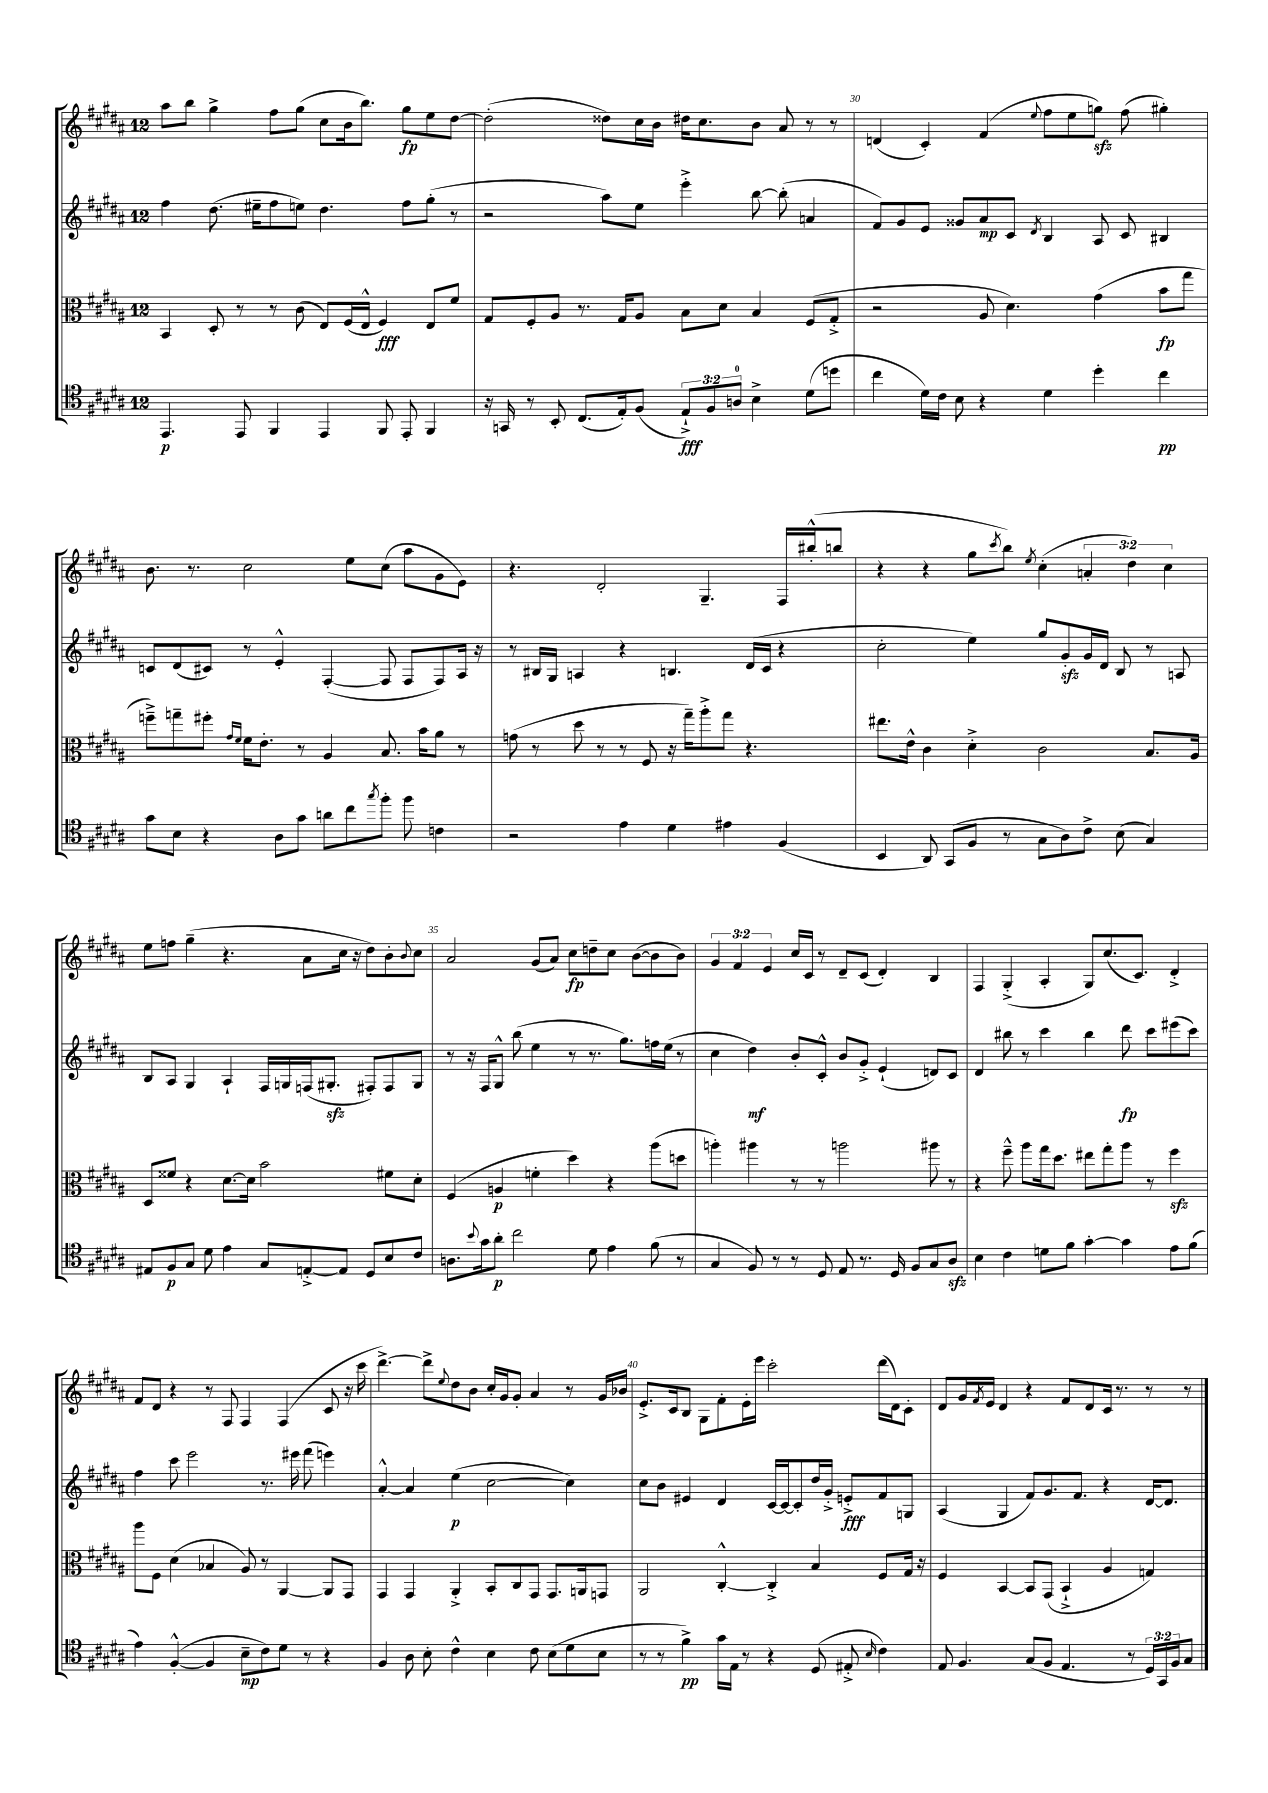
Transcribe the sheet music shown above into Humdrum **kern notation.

**kern	**dynam	**kern	**dynam	**kern	**dynam	**kern	**dynam
*part4	*part4	*part3	*part3	*part2	*part2	*part1	*part1
*staff4	*staff4	*staff3	*staff3	*staff2	*staff2	*staff1	*staff1
*clefC4	*	*clefC3	*	*clefG2	*	*clefG2	*
*k[f#c#g#d#a#]	*	*k[f#c#g#d#a#]	*	*k[f#c#g#d#a#]	*	*k[f#c#g#d#a#]	*
*M12/8	*	*M12/8	*	*M12/8	*	*M12/8	*
=28	=28	=28	=28	=28	=28	=28	=28
4.EE/	p	4BB/	.	4ff#\	.	8aa#\L	.
.	.	.	.	.	.	8bb\J	.
.	.	8D#'/	.	(8.dd#\	.	4gg#^\	.
8EE/	.	8r	.	.	.	.	.
.	.	.	.	16ee#X~\KL	.	.	.
4FF#/	.	8r	.	8ff#\	.	8ff#\L	.
.	.	(8c#\	.	8een\J)	.	(8gg#\J	.
4EE/	.	8E/L)	.	4.dd#\	.	8cc#\L	.
.	.	(16F#/L	.	.	.	16b\k	.
.	.	16E^^/JJ	.	.	.	8.bb\J)	.
8FF#/	.	4F#/)	fff	.	.	.	.
8EE'/	.	.	.	8ff#\L	.	8gg#\L	fp
4FF#/	.	8E/L	.	(8gg#'\J	.	8ee\	.
.	.	8f#/J	.	8r	.	[8dd#\J	.
=29	=29	=29	=29	=29	=29	=29	=29
16r	.	8G#/L	.	2r	.	(2dd#'\]	.
16GGn/	.	.	.	.	.	.	.
8r	.	8F#'/	.	.	.	.	.
8BB'/	.	8A#/J	.	.	.	.	.
(8.C#/L	.	8.r	.	.	.	.	.
.	.	.	.	8aa#\L)	.	8dd##X\L)	.
16E'/k)	.	16G#/KL	.	.	.	.	.
(8F#/J	.	8A#/J	.	8ee\J	.	16cc#\L	.
.	.	.	.	.	.	16b\JJ	.
12E`^/L)	fff	8B\L	.	4eee'^\	.	16dd#X\KL	.
.	.	.	.	.	.	8.cc#\	.
12F#/	.	.	.	.	.	.	.
.	.	8d#\J	.	.	.	.	.
12An/J	.	.	.	.	.	.	.
4B^\	.	4B/	.	[8bb\	.	8b\J	.
.	.	.	.	(8bb'\]	.	8a#/	.
(8d#\L	.	(8F#/L	.	4an/	.	8r	.
8ddn\J	.	8G#'^/J	.	.	.	8r	.
=30	=30	=30	=30	=30	=30	=30	=30
4cc#\	.	2r	.	8f#/L)	.	(4dn/	.
.	.	.	.	8g#/	.	.	.
16d#\LL)	.	.	.	8e/J	.	4c#'/)	.
16c#\JJ	.	.	.	.	.	.	.
8B\	.	.	.	8g##X/L	.	.	.
4r	.	8A#/	.	8a#/	mp	(4f#/	.
.	.	4.d#\)	.	8c#/J	.	.	.
.	.	.	.	8qd#/	.	8qqee/	.
4d#\	.	.	.	4B/	.	8ff#\L	.
.	.	.	.	.	.	8ee\	.
4dd#'\	.	(4g#\	.	8A#/	.	8ggnzz\J)	.
.	.	.	.	8c#/	.	(8ff#\	.
4cc#\	pp	8b\L	fp	4B#X/	.	4gg#X'\)	.
.	.	8gg#\J	.	.	.	.	.
!!LO:LB:g=z
=31	=31	=31	=31	=31	=31	=31	=31
8g#\L	.	8ffn~^\L)	.	8cn/L	.	8.b\	.
8B\J	.	8ggn~\	.	(8d#/	.	.	.
.	.	.	.	.	.	8.r	.
4r	.	8ff#X'\J	.	8c#X/J)	.	.	.
.	.	16qqg#/LL	.	.	.	.	.
.	.	16qqf#/JJ	.	.	.	.	.
.	.	16f#\KL	.	8r	.	2cc#\	.
.	.	8.e'\J	.	.	.	.	.
8A#\L	.	.	.	4e'^^/	.	.	.
8g#\J	.	8r	.	.	.	.	.
8an\L	.	4A#/	.	([4F#'/	.	.	.
8cc#\	.	.	.	.	.	8ee\L	.
8qgg#/	.	.	.	.	.	.	.
8ff#'\J	.	8.B/	.	8F#/]	.	(8cc#\J	.
8ff#\	.	.	.	8F#/L	.	8aa#\L	.
.	.	16b\KL	.	.	.	.	.
4cn\	.	8a#\J	.	8F#/)	.	8g#\	.
.	.	8r	.	16A#/Jk	.	8e\J)	.
.	.	.	.	16r	.	.	.
=32	=32	=32	=32	=32	=32	=32	=32
2r	.	(8gn\	.	8r	.	4.r	.
.	.	8r	.	16B#X/LL	.	.	.
.	.	.	.	16G#/JJ	.	.	.
.	.	8dd#\	.	4An/	.	.	.
.	.	8r	.	.	.	2d#'/	.
4e\	.	8r	.	4r	.	.	.
.	.	8F#/	.	.	.	.	.
4d#\	.	16r	.	4.Bn/	.	.	.
.	.	16gg#~\KL)	.	.	.	.	.
.	.	8aa#'^\	.	.	.	4.G#~/	.
4e#X\	.	8gg#\J	.	.	.	.	.
.	.	4.r	.	(16d#/LL	.	.	.
.	.	.	.	16c#/JJ	.	.	.
(4F#/	.	.	.	4r	.	16F#/LL	.
.	.	.	.	.	.	(16bb#X'^^/J	.
.	.	.	.	.	.	8bbn/J	.
=33	=33	=33	=33	=33	=33	=33	=33
4BB/	.	8.ee#X\L	.	2cc#'\	.	4r	.
.	.	16e^^\Jk	.	.	.	.	.
8AA#/)	.	4c#\	.	.	.	4r	.
(8GG#/L	.	.	.	.	.	.	.
8F#/J	.	4d#'^\	.	4ee\)	.	8gg#\L	.
.	.	.	.	.	.	8qccc#/	.
8r	.	.	.	.	.	8bb\J)	.
.	.	.	.	.	.	8qee/	.
8G#\L	.	2c#\	.	8gg#/L	.	(4cc#'\	.
8A#\)	.	.	.	8g#zz'/	.	.	.
8c#^\J	.	.	.	16g#/L	.	6an'/	.
.	.	.	.	16d#/JJ	.	.	.
(8B\	.	.	.	8B/	.	.	.
.	.	.	.	.	.	6dd#\)	.
4G#/)	.	8.B/L	.	8r	.	.	.
.	.	.	.	.	.	6cc#\	.
.	.	.	.	8An/	.	.	.
.	.	16A#/Jk	.	.	.	.	.
!!LO:LB:g=z
=34	=34	=34	=34	=34	=34	=34	=34
8E#X/L	.	8D#/L	.	8B/L	.	8ee\L	.
8F#/	p	8f##X/J	.	8A#/J	.	8ffn\J	.
8G#/J	.	4r	.	4G#/	.	(4gg#~\	.
8d#\	.	.	.	.	.	.	.
4e\	.	[8.d#\L	.	4A#`/	.	4.r	.
.	.	16d#\Jk]	.	.	.	.	.
8G#/L	.	2b\	.	16F#/LL	.	.	.
.	.	.	.	16Gn/	.	.	.
[8En'^/	.	.	.	(16Fn/J	.	8a#\L	.
.	.	.	.	8.G#Xzz'/J	.	.	.
8E/J]	.	.	.	.	.	16cc#\Jk	.
.	.	.	.	.	.	16r	.
8D#/L	.	.	.	8F#X'/L)	.	8dd#\L)	.
8B/	.	8f#X\L	.	8F#/	.	8b'\	.
.	.	.	.	.	.	8qqb/	.
8c#/J	.	8d#'\J	.	8G#/J	.	8cc#\J	.
=35	=35	=35	=35	=35	=35	=35	=35
8.An\L	.	(4F#/	.	8r	.	2a#/	.
.	.	.	.	16r	.	.	.
8qqb/	.	.	.	.	.	.	.
16g#\k	.	.	.	16F#/KL	.	.	.
8a#'\J	p	4An/	p	8G#^^/J	.	.	.
2cc#\	.	.	.	(8bb\	.	.	.
.	.	4fn'\	.	4ee\	.	(8g#/L	.
.	.	.	.	.	.	8a#/J)	.
.	.	4dd#\)	.	8r	.	8cc#\L	fp
8d#\	.	.	.	8.r	.	8ddn~\	.
4e\	.	4r	.	.	.	8cc#\J	.
.	.	.	.	8.gg#\L)	.	.	.
.	.	.	.	.	.	([8b\L	.
(8f#\	.	(8aa#\L	.	16ffn\L	.	8b\]	.
.	.	.	.	(16ee\JJ	.	.	.
8r	.	8ddn\J	.	8r	.	8b\J)	.
=36	=36	=36	=36	=36	=36	=36	=36
4G#/	.	4aan'\)	.	4cc#\	.	6g#/	.
.	.	.	.	.	.	6f#/	.
8F#/)	.	4aa#X\	.	4dd#\)	mf	.	.
.	.	.	.	.	.	6e/	.
8r	.	.	.	.	.	.	.
8r	.	8r	.	8b'/L	.	16cc#/LL	.
.	.	.	.	.	.	16c#/JJ	.
8D#/	.	8r	.	8c#'^^/J	.	8r	.
8E/	.	2aan\	.	8b/L	.	8d#~/L	.
8.r	.	.	.	8g#'^/J	.	(8c#/J	.
.	.	.	.	(4e`/	.	4d#'/)	.
16D#/	.	.	.	.	.	.	.
8F#/L	.	.	.	.	.	.	.
8G#/	.	8aa#X\	.	8dn/L)	.	4B/	.
8A#zz/J	.	8r	.	8c#/J	.	.	.
=37	=37	=37	=37	=37	=37	=37	=37
4B\	.	4r	.	4d#/	.	4F#/	.
4c#\	.	8ff#~^^\	.	8bb#X\	.	(4G#'^/	.
.	.	8aa#\L	.	8r	.	.	.
8dn\L	.	16gg#\k	.	4ccc#\	.	4A#'/	.
.	.	8.dd#\J	.	.	.	.	.
8f#\J	.	.	.	.	.	.	.
[4g#'\	.	8ee#X\L	.	4bb#\	.	8G#/L)	.
.	.	8gg#'\	.	.	.	(8.cc#/	.
4g#\]	.	8aa#\J	.	8ddd#\	fp	.	.
.	.	.	.	.	.	8.c#/J)	.
.	.	8r	.	8ccc#\L	.	.	.
8e\L	.	4ff#zz\	.	(8eee#X\	.	4d#'^/	.
(8f#\J	.	.	.	8ccc#\J)	.	.	.
!!LO:LB:g=z
=38	=38	=38	=38	=38	=38	=38	=38
4e\)	.	8aa#\L	.	4ff#\	.	8f#/L	.
.	.	8F#\J	.	.	.	8d#/J	.
([4F#'^^/	.	(4d#\	.	8ccc#\	.	4r	.
.	.	.	.	2eee\	.	.	.
4F#/]	.	4B-X/	.	.	.	8r	.
.	.	.	.	.	.	8F#/	.
8B~\L	mp	8A#/)	.	.	.	4F#/	.
8c#\)	.	8r	.	8.r	.	.	.
8d#\J	.	[4AA#/	.	.	.	(4F#/	.
.	.	.	.	16eee#X\	.	.	.
8r	.	.	.	(8fff#\	.	.	.
4r	.	8AA#/L]	.	4eeen\)	.	8c#/	.
.	.	8GG#/J	.	.	.	16r	.
.	.	.	.	.	.	16ccc#\	.
=39	=39	=39	=39	=39	=39	=39	=39
4F#/	.	4GG#/	.	[4a#'^^/	.	[4.ddd#^\)	.
8A#\	.	4GG#/	.	4a#/]	.	.	.
8B'\	.	.	.	.	.	8ddd#^\L]	.
.	.	.	.	.	.	8qqee/	.
4c#^^\	.	4AA#'^/	.	(4ee\	p	8dd#\	.
.	.	.	.	.	.	8b\J	.
4B\	.	8BB'/L	.	[2cc#\	.	16cc#'/LL	.
.	.	.	.	.	.	16g#/J	.
.	.	8C#/	.	.	.	8g#'/J	.
8c#\	.	8GG#/J	.	.	.	4a#/	.
(8B\L	.	8.GG#/L	.	.	.	.	.
8d#\	.	.	.	4cc#\])	.	8r	.
.	.	16AAn/k	.	.	.	.	.
8B\J	.	8GGn/J	.	.	.	16g#/LL	.
.	.	.	.	.	.	16b-X/JJ	.
=40	=40	=40	=40	=40	=40	=40	=40
8r	.	2AA#/	.	8cc#\L	.	8.e'^/L	.
8r	.	.	.	8b\J	.	.	.
.	.	.	.	.	.	16c#/k	.
4f#^\)	pp	.	.	4e#X/	.	8B/J	.
.	.	.	.	.	.	8G#\L	.
16g#\LL	.	[4C#'^^/	.	4d#/	.	8f#'\	.
16E\JJ	.	.	.	.	.	.	.
8r	.	.	.	.	.	16e'\L	.
.	.	.	.	.	.	16eee\JJ	.
4r	.	4C#'^/]	.	[16c#/LL	.	2ccc#'\	.
.	.	.	.	16c#/J_	.	.	.
.	.	.	.	8c#'/]	.	.	.
(8D#/	.	4B/	.	16dd#/L	.	.	.
.	.	.	.	16g#'^/JJ	.	.	.
8E#X'^/	.	.	.	8en'^/L	fff	.	.
16qqB/	.	.	.	.	.	.	.
4c#\)	.	8F#/L	.	8f#/	.	(16ddd#\LL	.
.	.	.	.	.	.	16d#\J)	.
.	.	16G#/Jk	.	8Gn/J	.	8c#'\J	.
.	.	16r	.	.	.	.	.
=41	=41	=41	=41	=41	=41	=41	=41
8E/	.	4F#/	.	(4A#/	.	8d#/L	.
4.F#/	.	.	.	.	.	16g#/L	.
.	.	.	.	.	.	8qf#/	.
.	.	.	.	.	.	16e/JJ	.
.	.	[4BB/	.	4G#/	.	4d#/	.
(8G#/L	.	8BB/L]	.	8f#/L)	.	4r	.
8F#/J	.	(8GG#/J	.	8.g#/	.	.	.
4.E/	.	4BB`^/	.	.	.	8f#/L	.
.	.	.	.	8.f#/J	.	.	.
.	.	.	.	.	.	8d#/	.
.	.	4A#/	.	4r	.	16c#/Jk	.
.	.	.	.	.	.	8.r	.
8r	.	.	.	.	.	.	.
24D#/LL)	.	4Gn/)	.	[16d#/KL	.	8r	.
24GG#/	.	.	.	.	.	.	.
.	.	.	.	8.d#/J]	.	.	.
24F#/J	.	.	.	.	.	.	.
8G#/J	.	.	.	.	.	8r	.
==	==	==	==	==	==	==	==
*-	*-	*-	*-	*-	*-	*-	*-
